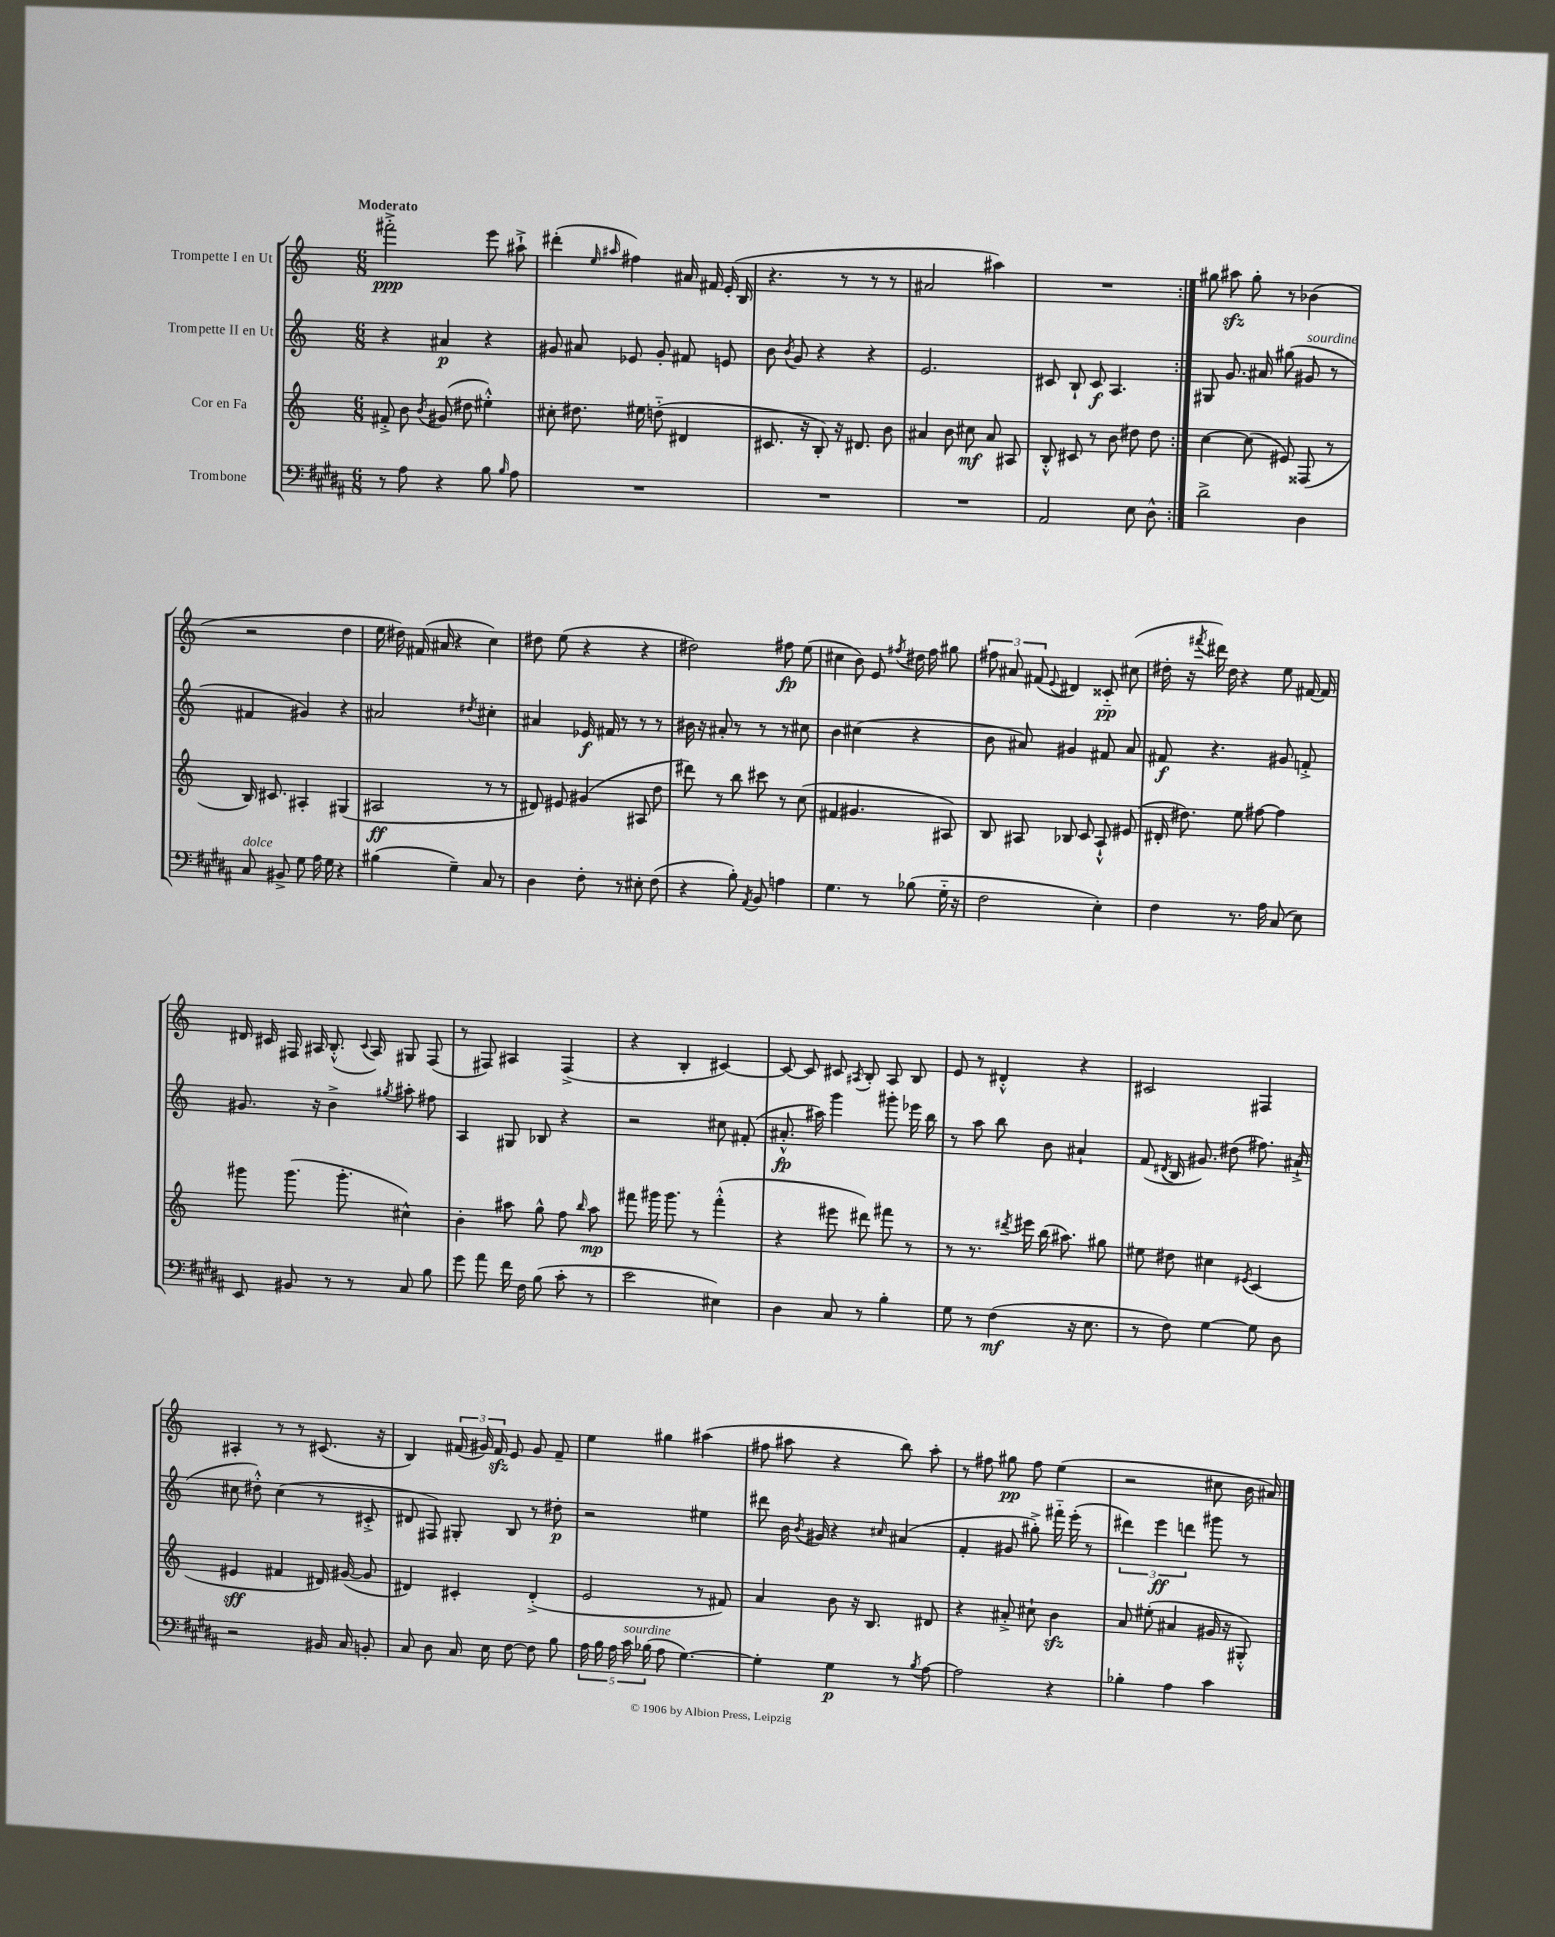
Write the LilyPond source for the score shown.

<<
\new StaffGroup <<
\new Staff = "s0" \with { instrumentName = "Trompette I en Ut" } {
    \clef treble \key c \major \numericTimeSignature \time 6/8 \tempo "Moderato"
    \autoBeamOff \repeat volta 2 { fis'''2-.->\ppp e'''8 ais''8-!-> |
    dis'''4-.( \grace { e''16 ais''16 } fis''4) ais'16 fis'16 e'16-.( b16 |
    r4. r8 r8 r8 |
    ais'2 ais''4) |
    R2. | }
    gis''8 ais''8\sfz gis''8-. r8 bes'4( |
    r2 d''4 |
    e''16 dis''16) fis'16( ais'16 r4 c''4) |
    dis''8 e''8( r4 r4 |
    dis''2) fis''8\fp e''8( |
    cis''4 b'8) e'8 \acciaccatura { fis''8 } dis''16 fis''16 gis''8 |
    \tuplet 3/2 { fis''8 ais'8 fis'8( } \appoggiatura { e'8 } dis'4) cisis'8-_\pp cis''8( |
    dis''16-. r16 \acciaccatura { fis'''8 } dis'''16) dis''16 r4 e''8 fis'16~ fis'16 |
    dis'16 cis'16 fis16 ais16 b8.-.-^( \appoggiatura { cis'8 } ais16) gis8 fis8( |
    r8 fis8) ais4 fis4->( |
    r4 b4-. cis'4~) |
    cis'8~ cis'8 cis'8 \acciaccatura { ais8 } b8-. ais8 b8 |
    e'8 r8 dis'4-.-^ r4 |
    cis'2 fis4 |
    ais4-. r8 r8 cis'8.( r16 |
    b4) \tuplet 3/2 { fis'16( gis'16) fis'16\sfz } e'8 gis'8 fis'8-- |
    e''4 gis''4 ais''4( |
    fis''8 ais''8 r4 b''8) ais''8-. |
    r8 fis''8 gis''8\pp fis''8 e''4( |
    r2 cis''8 b'16 ais'16) \bar "|." |
}
\new Staff = "s1" \with { instrumentName = "Trompette II en Ut" } {
    \clef treble \key c \major \numericTimeSignature \time 6/8
    \autoBeamOff \repeat volta 2 { r4 ais'4\p r4 |
    gis'8 ais'8 ees'8 gis'8-. fis'8 e'8 |
    b'8 \acciaccatura { b'8 } g'8 r4 r4 |
    e'2. |
    cis'8 b8-! cis'8\f a4. | }
    gis8 g'8. ais'16 gis''8( gis'8^\markup { \italic "sourdine" } r8 |
    fis'4 gis'4) r4 |
    ais'2 \acciaccatura { dis''8 } cis''4-. |
    ais'4 ees'16\f fis'16 r8 r8 r8 |
    bis'16 r16 ais'8-. r8 r8 r8 cis''8 |
    b'4 cis''4( r4 |
    b'8 ais'8) gis'4 fis'8 ais'8 |
    fis'8\f r4. gis'8 f'8-.-> |
    gis'8. r16 b'4-> \acciaccatura { gis''8 } ais''8-. fis''8 |
    a4 gis8 bes8 r4 |
    r2 cis''8 fis'8-.( |
    ais'8.-.-^\fp ais''16) g'''4 gis'''8-. ees'''16 b''16 |
    r8 a''8 b''8 b'8 ais'4-! |
    f'8( \acciaccatura { dis'8 } b16 gis'8.) dis''8( fis''8.) ais'16-!->( |
    cis''8 dis''8-.-^) cis''4( r8 cis'8-.-> |
    dis'8 fis8) gis8-. b8 r8 dis''8-.\p |
    r2 eis''4 |
    dis'''8 b'16 \acciaccatura { b'8 } gis'16 r4 \grace { cis''16 } ais'4( |
    f'4-. gis'8 gis''8-.->) fis'''16-_ e'''16-.( r8 |
    \tuplet 3/2 { dis'''4) e'''4\ff d'''4 } gis'''8 r8 \bar "|." |
}
\new Staff = "s2" \with { instrumentName = "Cor en Fa" } {
    \clef treble \key c \major \numericTimeSignature \time 6/8
    \autoBeamOff \repeat volta 2 { fis'8-.-> b'8 \acciaccatura { b'8 } gis'8( dis''8 eis''4-.-^) |
    cis''8-. dis''8. eis''16 d''8-_( dis'4 |
    cis'8. r16 b8-.) r16 dis'8. b'8 |
    ais'4 b'8 cis''8\mf ais'8 ais8 |
    b8-.-^ cis'8 r8 b'8 dis''8 dis''8 | }
    c''4~ c''8( eis'8) fisis8( r8 |
    b16) cis'8. ais4-. gis4( |
    ais2\ff r8 r8 |
    dis'8) eis'8 gis'4( ais8 d''8 |
    dis'''8) r8 b''8 cis'''8 r8 c''8( |
    fis'4 gis'4. ais8) |
    b8 ais8 bes8 c'8 ais8-!-^ eis'8( |
    dis'16-. dis''8.) e''8 fis''8~ fis''4 |
    gis'''8 gis'''8.( gis'''8.-. cis''4-^) |
    b'4-. ais''8 g''8-^ f''8 \grace { b''16 } ais''8\mp |
    fis'''8 gis'''16 gis'''8. r8 fis'''4-.-^( |
    r4 eis'''8 dis'''8) fis'''8 r8 |
    r8 r8. \acciaccatura { dis'''8 } eis'''16 b''16( ais''8.) gis''8 |
    eis''8 dis''8 cis''4 \acciaccatura { eis'8 } c'4( |
    eis'4\sff fis'4 dis'16) gis'16~( gis'8 |
    dis'4) cis'4-. dis'4-.->( |
    e'2 r8 fis'8) |
    a'4 b'8 r16 b8. dis'8 |
    r4 ais'8-.-> cis''8-! b'4\sfz |
    a'8 eis''8-.( ais'4 gis'16 r16 gis8-.-^) \bar "|." |
}
\new Staff = "s3" \with { instrumentName = "Trombone" } {
    \clef bass \key b \major \numericTimeSignature \time 6/8
    \autoBeamOff \repeat volta 2 { r8 ais8 r4 b8 \grace { b16 } ais8 |
    R2. |
    R2. |
    R2. |
    ais,2 e8 dis8-^ | }
    dis'2-> dis4 |
    cis8^\markup { \italic "dolce" } bis,8-> gis8 ais16 gis16 r4 |
    bis4( gis4--) cis8 r8 |
    dis4 fis8-. r8 eis8-. fis8( |
    r4 b8-.) \acciaccatura { ais,8 } b,8 a4 |
    gis4. r8 bes8( gis16-_ r16 |
    fis2 e4-.) |
    fis4 r8. ais16 cis8( e8) |
    e,8 bis,8 r8 r8 cis8 b8 |
    gis'8 ais'8 fis'16 fis16 b8( cis'8-. r8 |
    e'2 eis4) |
    dis4 cis8 r8 b4-. |
    gis8 r8 fis4\mf( r16 e8. |
    r8 fis8) gis4~ gis8 dis8 |
    r2 bis,16 cis16 b,8-. |
    cis8 dis8 cis16 e16 fis8~ fis8 b8 |
    \tuplet 5/4 { ais16 b16 ais16 cis'16^\markup { \italic "sourdine" } bes16( } ais8 gis4.~) |
    gis4-. gis4\p r8 \acciaccatura { b8 } ais8~ |
    ais2 r4 |
    bes4-. ais4 cis'4 \bar "|." |
}
>>
>>
\layout { \context { \Score \remove "Bar_number_engraver" } }
